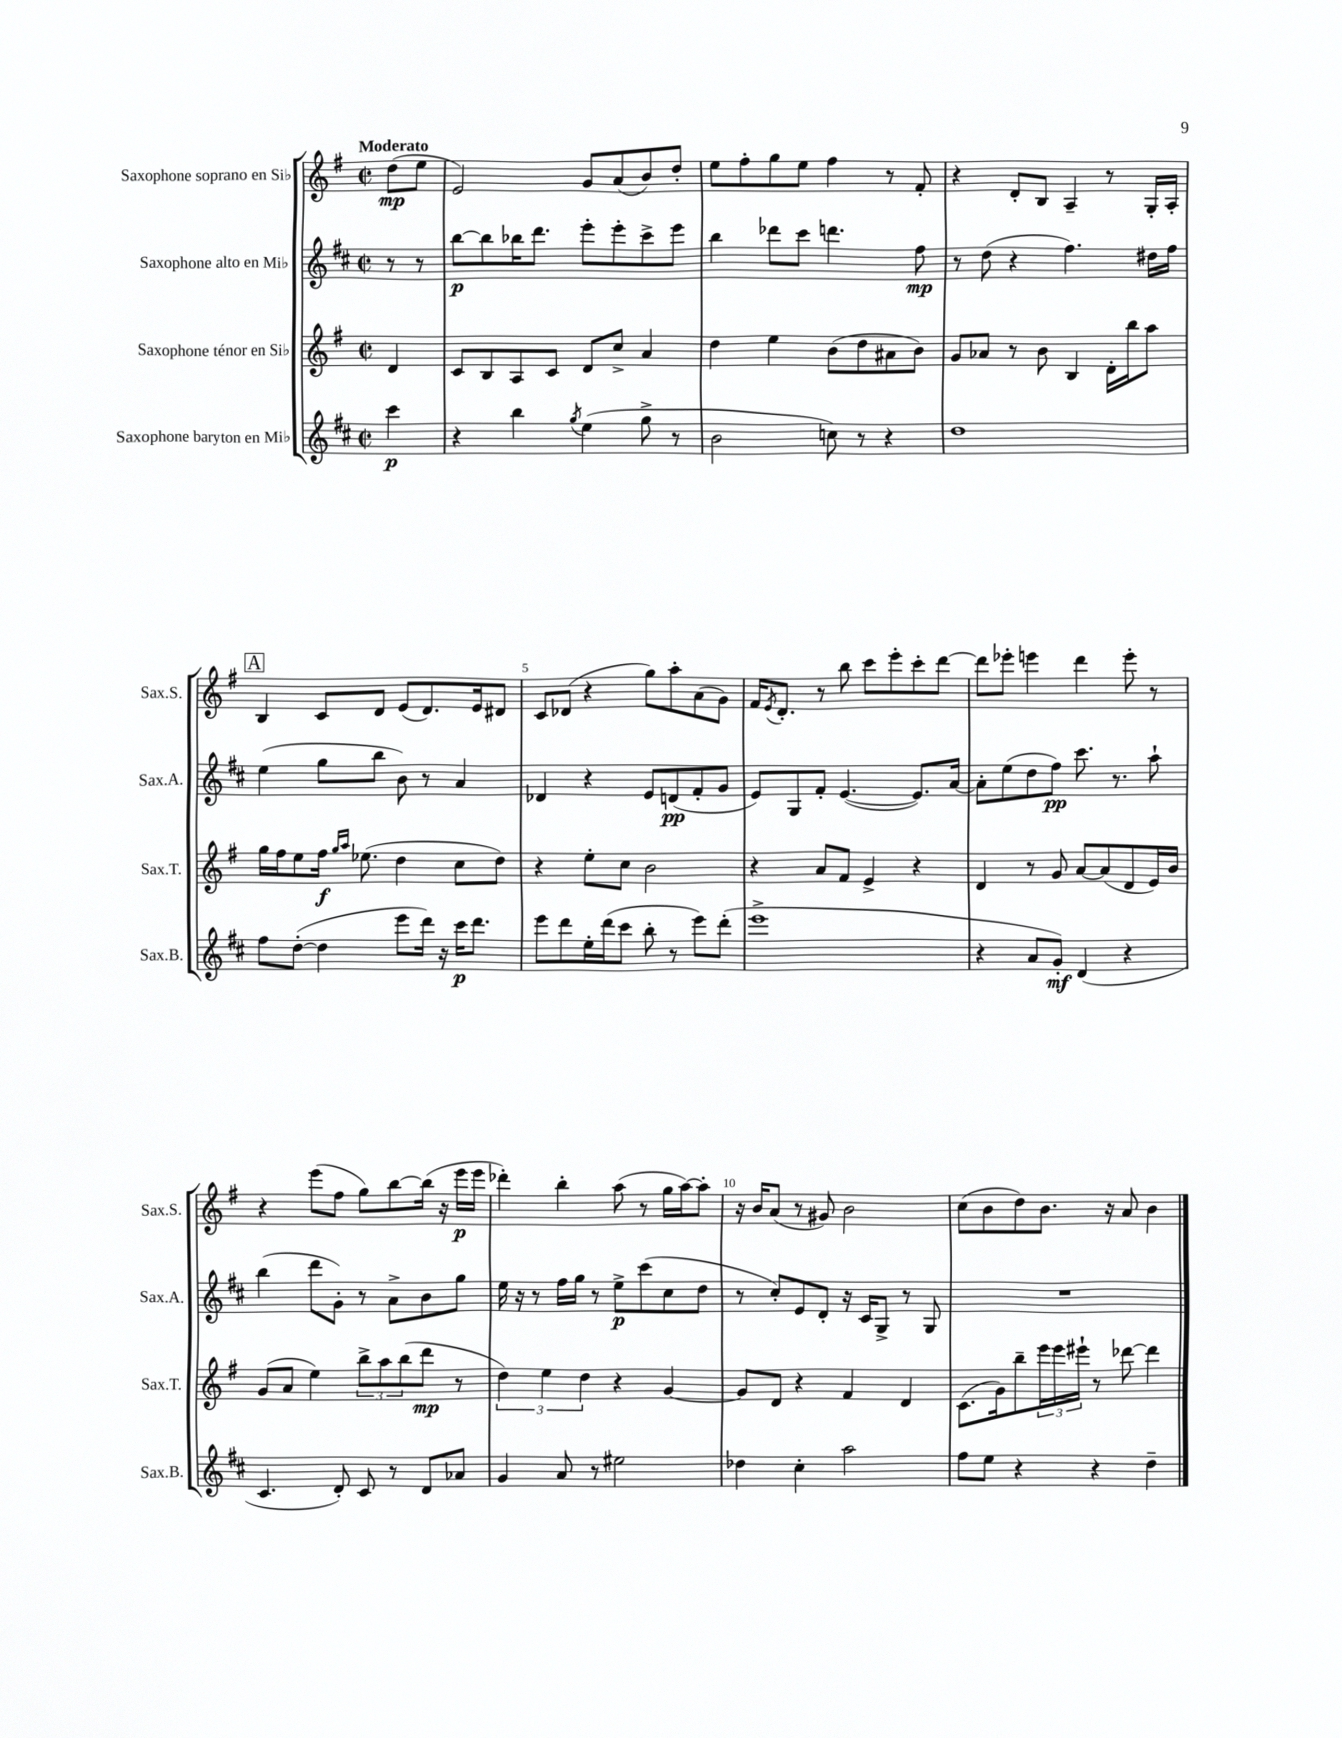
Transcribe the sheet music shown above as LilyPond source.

<<
\new StaffGroup <<
\new Staff = "s0" \with { instrumentName = "Saxophone soprano en Sib" shortInstrumentName = "Sax.S." } {
    \clef treble \key g \major \defaultTimeSignature \time 2/2 \partial 4 \tempo "Moderato"
    d''8\mp( e''8 |
    e'2) g'8 a'8( b'8) d''8-. |
    e''8 fis''8-. g''8 e''8 fis''4 r8 fis'8-. |
    r4 d'8-. b8 a4-- r8 g16-. a16-. |
    \mark \markup { \box "A" } b4 c'8 d'8 e'8( d'8.) e'16 dis'8 |
    c'8 des'8( r4 g''8) a''8-. a'8( g'8) |
    fis'16 \acciaccatura { e'8 } d'8.-. r8 b''8 c'''8 e'''8-. c'''8-. d'''8~ |
    d'''8 ees'''8-. e'''4 d'''4 e'''8-. r8 |
    r4 e'''8( fis''8 g''8) b''8~ b''16( r16 e'''16\p e'''16 |
    des'''4-.) b''4-. a''8( r8 g''16 a''16~) a''8-. |
    r16 b'16 a'8( r8 gis'8) b'2 |
    c''8( b'8 d''8) b'8. r16 a'8 b'4 \bar "|." |
}
\new Staff = "s1" \with { instrumentName = "Saxophone alto en Mib" shortInstrumentName = "Sax.A." } {
    \clef treble \key d \major \defaultTimeSignature \time 2/2 \partial 4
    r8 r8 |
    b''8~\p b''8 bes''16 d'''8. e'''8-. e'''8-. cis'''8-> e'''8 |
    b''4 des'''8 cis'''8 d'''4. fis''8\mp |
    r8 d''8( r4 fis''4.) dis''16 fis''16 |
    \mark \markup { \box "A" } e''4( g''8 b''8 b'8) r8 a'4 |
    des'4 r4 e'8 d'8\pp( fis'8-. g'8 |
    e'8) g8 fis'8-. e'4.~( e'8.) a'16~ |
    a'8-. e''8( d''8 fis''8\pp) cis'''8. r8. a''8-! |
    b''4( d'''8 g'8-.) r8 a'8-> b'8 g''8 |
    e''16 r16 r8 fis''16 g''16 r8 e''8->\p cis'''8( cis''8 d''8 |
    r8 cis''8-.) e'8 d'8-. r16 cis'16 g8-> r8 g8 |
    R1 \bar "|." |
}
\new Staff = "s2" \with { instrumentName = "Saxophone ténor en Sib" shortInstrumentName = "Sax.T." } {
    \clef treble \key g \major \defaultTimeSignature \time 2/2 \partial 4
    d'4 |
    c'8 b8 a8 c'8 d'8 c''8-> a'4 |
    d''4 e''4 b'8( d''8 ais'8 b'8) |
    g'8 aes'8 r8 b'8 b4 d'16-. b''16 a''8 |
    \mark \markup { \box "A" } g''16 fis''16 e''8 fis''16\f \grace { g''16 a''16 } ees''8.( d''4 c''8 d''8) |
    r4 e''8-. c''8 b'2 |
    r4 a'8 fis'8 e'4-> r4 |
    d'4 r8 g'8 a'8~ a'8( d'8 e'16) b'16 |
    g'8( a'8 e''4) \tuplet 3/2 { b''8-> a''8 b''8( } d'''8\mp r8 |
    \tuplet 3/2 { d''4) e''4 d''4 } r4 g'4~ |
    g'8 d'8 r4 fis'4 d'4 |
    c'8.( g'16) b''8-- \tuplet 3/2 { e'''16 e'''16 eis'''16-! } r8 des'''8~ des'''4 \bar "|." |
}
\new Staff = "s3" \with { instrumentName = "Saxophone baryton en Mib" shortInstrumentName = "Sax.B." } {
    \clef treble \key d \major \defaultTimeSignature \time 2/2 \partial 4
    cis'''4\p |
    r4 b''4 \acciaccatura { g''8 } e''4( g''8-> r8 |
    b'2 c''8) r8 r4 |
    d''1 |
    \mark \markup { \box "A" } fis''8 d''8~-.( d''4 e'''8 d'''16) r16 cis'''16\p d'''8. |
    e'''8 d'''8 e''16-. d'''16( cis'''8 b''8-. r8 e'''8) d'''8-.( |
    e'''1-> |
    r4 a'8 g'8-.\mf) d'4( r4 |
    cis'4. d'8-.) cis'8 r8 d'8 aes'8 |
    g'4 a'8 r8 eis''2 |
    des''4 cis''4-. a''2 |
    fis''8 e''8 r4 r4 d''4-- \bar "|." |
}
>>
>>
\layout { \context { \Score \override BarNumber.break-visibility = ##(#f #t #t) barNumberVisibility = #(every-nth-bar-number-visible 5) } }
